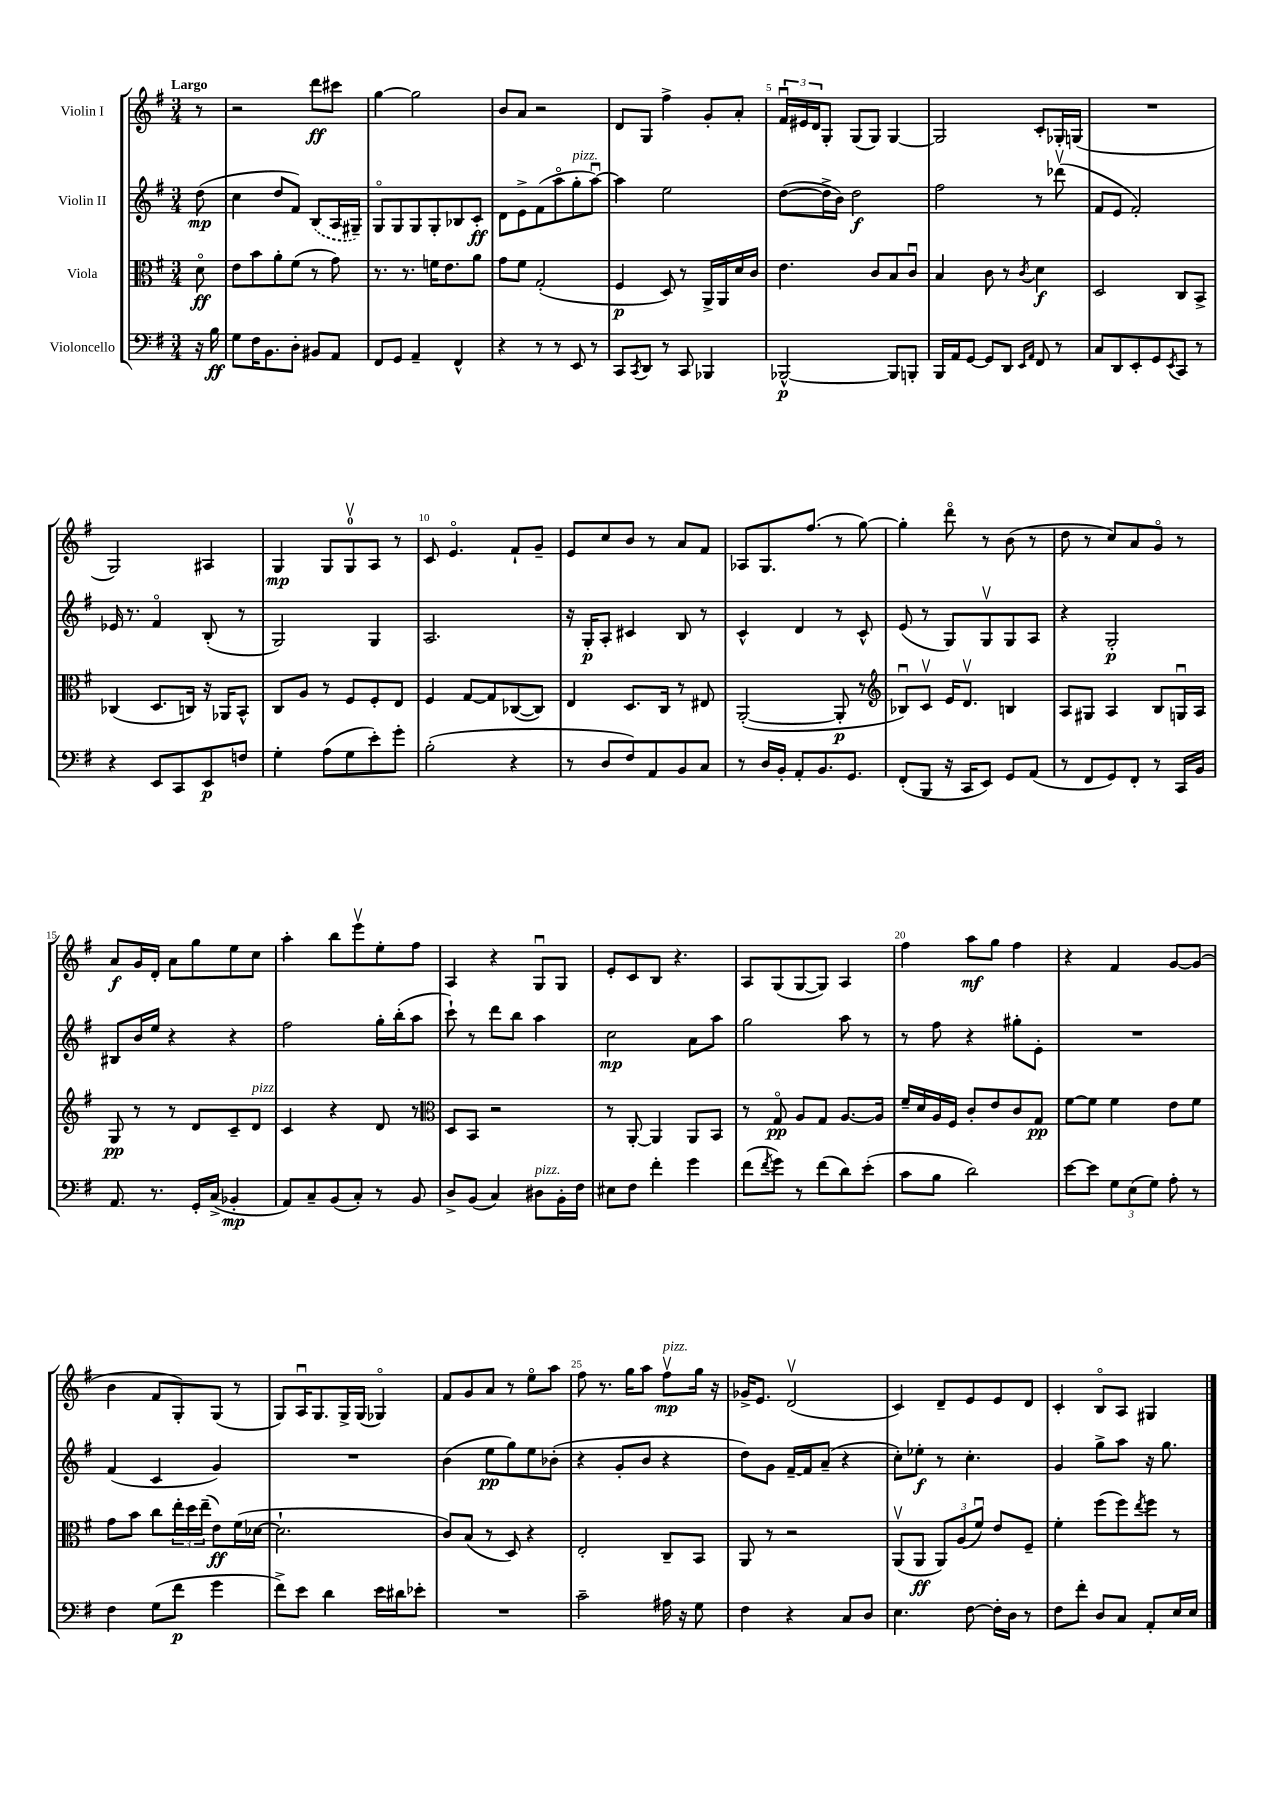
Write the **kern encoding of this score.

**kern	**kern	**kern	**kern
*staff4	*staff3	*staff2	*staff1
*clefF4	*clefC3	*clefG2	*clefG2
*k[f#]	*k[f#]	*k[f#]	*k[f#]
*M3/4	*M3/4	*M3/4	*M3/4
16r	8do\	(8dd\	8r
16B\	.	.	.
=	=	=	=
8G\L	8e\L	4cc\	2r
16F#\K	8b\	.	.
8.BB\	.	.	.
.	8a'\	8dd/L	.
8D'\J	(8f#\J	8f#/J)	.
8BB#/L	8r	(8B/L	8ddd\L
8AA/J	8g\)	16A/L	8ccc#\J
.	.	16G#~/JJ)	.
=	=	=	=
8FF#/L	8.r	8Go/L	[4gg\
8GG/J	.	8G/	.
.	8.r	.	.
4AA~/	.	8G/	2gg\]
.	16f\LK	8G'/	.
.	8.e\	.	.
4FF#^^/	.	8B-/	.
.	8a\J	8c'/J	.
=	=	=	=
4r	8g\L	8d\L	8b/L
.	8f#\J	8e^\	8a/J
8r	(2G'/	(8f#\	2r
8r	.	8aao\	.
8EE/	.	8gg'\	.
8r	.	[8aau\J)	.
=	=	=	=
8CC/L	4F#/	4aa\]	8d/L
8qCC/	.	.	.
8DD/J	.	.	8G/J
8r	8D/)	2ee\	4ff#^\
8CC/	8r	.	.
4BBB-/	16AA^/LL	.	8g'/L
.	16AA/	.	.
.	16d/	.	8a'/J
.	16c/JJ	.	.
=	=	=	=
[2BBB-^^/	4.e\	([8dd\L	24f#u/LL
.	.	.	24e#/
.	.	.	24d/J
.	.	16dd^\]L	8G'/J
.	.	16b\JJ)	.
.	.	2dd\	(8G/L
.	8c/L	.	8G/J)
8BBB-/]L	8B/	.	[4G/
8BBB'/J	8cu/J	.	.
=	=	=	=
16BBB/LL	4B/	2ff#\	2G/]
16AA/J	.	.	.
[8GG/J	.	.	.
8GG/]L	8c\	.	.
8DD/J	8r	.	.
16qqEE/LL	.	.	.
16qqAA/JJ	8qc/	.	.
8FF#/	4d\	8r	8c'/L
8r	.	(8ddd-v\	16G-'/L
.	.	.	(16G/JJ
=	=	=	=
8C/L	2D/	8f#/L	2.r
8DD/	.	8e/J	.
8EE'/	.	2f#'/)	.
8GG/	.	.	.
8qEE/	.	.	.
8CC/J	8C/L	.	.
8r	8BB^/J	.	.
=	=	=	=
4r	(4C-/	16e-/	2G/)
.	.	8.r	.
8EE/L	8.D/L	4f#o/	.
8CC/	.	.	.
.	16C/Jk)	.	.
8EE/	16r	(8B'/	4A#/
.	16AA-/LK	.	.
8F/J	8BB^^/J	8r	.
=	=	=	=
4G'\	8C/L	2G/)	4G/
.	8A/J	.	.
(8A\L	8r	.	8G/L
8G\	8F#/L	.	8Gv/
8e'\)	8F#'/	4G/	8A/J
8g'\J	8E/J	.	8r
=	=	=	=
(2B'\	4F#/	2.A/	8c/
.	.	.	4.eo/
.	[8G/L	.	.
.	8G/]	.	.
4r	([8C-/	.	8f#`/L
.	8C-/]J)	.	8g~/J
=	=	=	=
8r	4E/	16r	8e/L
.	.	16G'/LK	.
8D/L	.	8A'/J	8cc/
8F#/)	8.D/L	4c#/	8b/J
8AA/	.	.	8r
.	16C/Jk	.	.
8BB/	8r	8B/	8a/L
8C/J	8E#/	8r	8f#/J
=	=	=	=
8r	([2AA'/	4c^^/	8A-/L
16D/LL	.	.	8.G/
16BB'/JJ	.	.	.
8AA'/L	.	4d/	.
.	.	.	(8.ff#/J
8.BB/	.	.	.
.	8AA'/]	8r	8r
8.GG/J	.	.	.
.	8r	8c^^/	[8gg\)
=	=	=	=
*	*clefG2	*	*
(8FF#'/L	8B-u/L)	(8e/	4gg'\]
8BBB/J	8cv/J	8r	.
16r	16e/LK	8G/L)	8dddo\
16CC/LK	8.dv/J	.	.
8EE/J)	.	8Gv/	8r
8GG/L	4B/	8G/	(8b\
(8AA/J	.	8A/J	8r
=	=	=	=
8r	8A/L	4r	8dd\
8FF#/L	8G#/J	.	8r
8GG/)	4A/	2G'/	8cc/L)
8FF#'/J	.	.	8a/
8r	8B/L	.	8go/J
16CC/LL	16Gu/L	.	8r
16BB/JJ	16A/JJ	.	.
=	=	=	=
8.AA/	8G/	8B#/L	8a/L
.	8r	16b/L	16g/L
8.r	.	16ee/JJ	16d'/JJ
.	8r	4r	8a\L
16GG'/LL	8d/L	.	8gg\
(16C^/JJ	.	.	.
4BB-'/	8c~/	4r	8ee\
.	8d/J	.	8cc\J
=	=	=	=
8AA/L)	4c/	2ff#\	4aa'\
8C~/	.	.	.
(8BB/	4r	.	8bb\L
8C'/J)	.	.	8eeev\
8r	8d/	16gg'\LL	8ee'\
.	.	(16bb'\J	.
8BB/	8r	8aa\J	8ff#\J
=	=	=	=
*	*clefC3	*	*
8D^/L	8D/L	8ccc`\)	4A/
(8BB/J	8BB/J	8r	.
4C/)	2r	8ddd\L	4r
.	.	8bb\J	.
8D#\L	.	4aa\	8Gu/L
16BB'\L	.	.	8G/J
16F#\JJ	.	.	.
=	=	=	=
8E#\L	8r	2cc\	8e'/L
8F#\J	[8AA'/	.	8c/
4f#'\	4AA/]	.	8B/J
.	.	.	4.r
4g\	8AA/L	8a\L	.
.	8BB/J	8aa\J	.
=	=	=	=
(8f#\L	8r	2gg\	8A/L
8qf#/	.	.	.
8g\J)	8Go/	.	(8G/
8r	8A/L	.	[8G/
(8f#\L	8G/J	.	8G/]J)
8d\)	[8.A/L	8aa\	4A/
(8e'\J	.	8r	.
.	16A/]Jk	.	.
=	=	=	=
8c\L	16f#~/LL	8r	4ff#\
.	16d/	.	.
8B\J	16A/	8ff#\	.
.	16F#/JJ	.	.
2d\)	8c'/L	4r	8aa\L
.	8e/	.	8gg\J
.	8c/	8gg#'\L	4ff#\
.	8G/J	8e'\J	.
=	=	=	=
[8e\L	[8f#\L	2.r	4r
8e\]J	8f#\]J	.	.
12G\L	4f#\	.	4f#/
(12E\	.	.	.
12G\J)	.	.	.
8A'\	8e\L	.	[8g/L
8r	8f#\J	.	(8g/]J
=	=	=	=
4F#\	8g\L	(4f#/	4b\
.	8b\J	.	.
(8G\L	8cc\L	4c/	8f#/L
8f#\J	24ee'\L	.	8G'/)
.	24dd\	.	.
.	(24ee~\JJ	.	.
4g\	8e\L)	4g/)	(8G/J
.	(16f#\L	.	8r
.	[16d-\JJ	.	.
=	=	=	=
8f#^\L)	2.d-`\]	2.r	8G/L)
8e\J	.	.	16Au/K
.	.	.	8.G/
4d\	.	.	.
.	.	.	16G^/L
.	.	.	(16G/JJ
16e\LL	.	.	4G-o/)
16d#\J	.	.	.
8e-'\J	.	.	.
=	=	=	=
2.r	8c/L)	(4b\	8f#/L
.	(8B/J	.	8g/
.	8r	8ee\L	8a/J
.	8D/)	8gg\)	8r
.	4r	8ee\	8eeo\L
.	.	(8b-'\J	8aa\J
=	=	=	=
2c~\	2E'/	4r	8ff#\
.	.	.	8.r
.	.	8g'/L	.
.	.	.	16gg\LK
.	.	8b/J	8aa\J
16A#\	8C~/L	4r	8ff#v\L
16r	.	.	.
8G\	8BB/J	.	16gg\Jk
.	.	.	16r
=	=	=	=
4F#\	8AA/	8dd\L)	16g-^/LK
.	.	.	8.e/J
.	8r	8g\J	.
4r	2r	[16f#~/LL	(2dv/
.	.	16f#/]J	.
.	.	(8a~/J	.
8C/L	.	4r	.
8D/J	.	.	.
=	=	=	=
4.E\	(8AAv/L	8cc'\L)	4c/)
.	8AA/J	8ee-'\J	.
.	12AA/L)	8r	8d~/L
.	(12A/	.	.
[8F#\	.	4.cc'\	8e/
.	12f#u/J)	.	.
16F#'\]LL	8e/L	.	8e/
16D\JJ	.	.	.
8r	8F#~/J	.	8d/J
=	=	=	=
8F#\L	4f#'\	4g/	4c'/
8f#'\J	.	.	.
8D/L	(8ff#\L	8gg^\L	8Bo/L
8C/J	8ff#\)	8aa\J	8A/J
.	8qee/	.	.
8AA'/L	8ff#\J	16r	4G#/
.	.	8.gg\	.
16E/L	8r	.	.
16E/JJ	.	.	.
==	==	==	==
*-	*-	*-	*-
